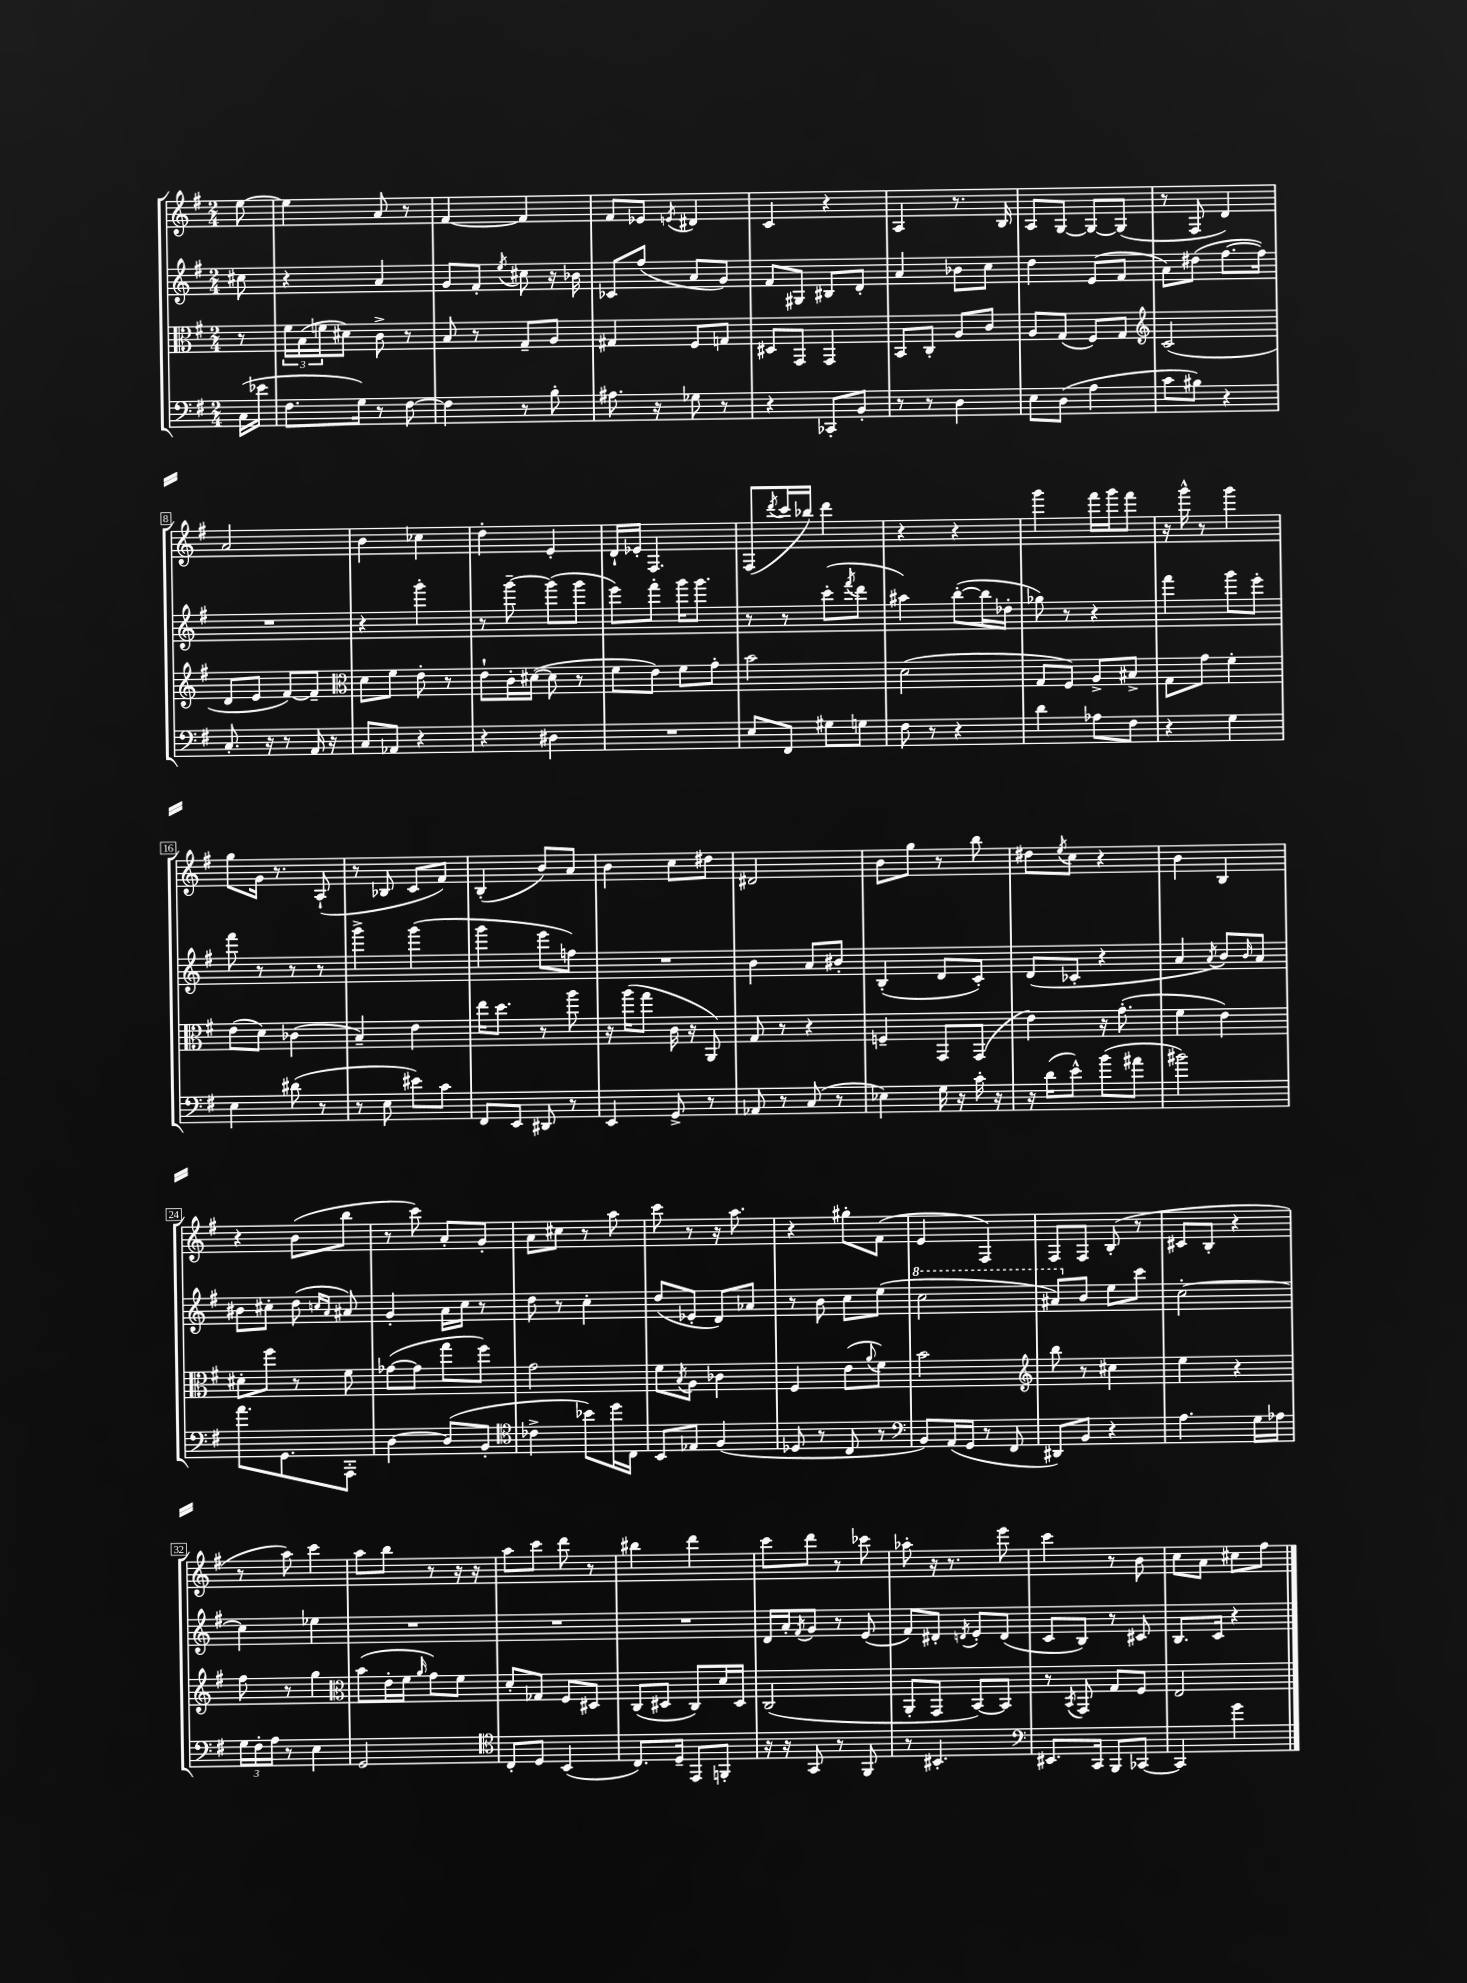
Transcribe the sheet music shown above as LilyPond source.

<<
\new StaffGroup <<
\new Staff = "s0" {
    \clef treble \key g \major \numericTimeSignature \time 2/4 \partial 8
    e''8~ |
    e''4 a'8 r8 |
    fis'4~ fis'4 |
    fis'8 ees'8 \acciaccatura { e'8 } dis'4 |
    c'4 r4 |
    a4 r8. b16 |
    a8 g8~ g8~ g8( |
    r8 fis8 d'4) |
    a'2 |
    b'4 ces''4 |
    d''4-. e'4-. |
    d'16-! ees'16-. fis4. |
    fis8( \acciaccatura { d'''8 } c'''16 bes''16) d'''4 |
    r4 r4 |
    g'''4 fis'''16 g'''16 fis'''8 |
    r16 g'''16-^ r8 g'''4 |
    g''8 g'16 r8. a8-!( |
    r8 bes8 c'8 fis'8) |
    b4-.( b'8) a'8 |
    b'4 c''8 dis''8 |
    dis'2 |
    b'8 g''8 r8 b''8 |
    dis''8 \acciaccatura { e''8 } c''8 r4 |
    b'4 b4 |
    r4 b'8( b''8 |
    r8 c'''8) a'8-. g'8-. |
    a'8 cis''8 r8 a''8 |
    c'''8 r8 r16 a''8. |
    r4 gis''8-. fis'8( |
    e'4 fis4) |
    fis8 fis8 b8-.( r8 |
    cis'8 b8-. r4 |
    r8 a''8) c'''4 |
    a''8 b''8 r8 r16 r16 |
    a''8 c'''8 d'''8 r8 |
    bis''4 d'''4 |
    c'''8 d'''8 r8 ces'''8 |
    aes''8-. r16 r8. e'''8 |
    c'''4 r8 b'8 |
    c''8 a'8 cis''8 fis''8 \bar "|." |
}
\new Staff = "s1" {
    \clef treble \key g \major \numericTimeSignature \time 2/4 \partial 8
    cis''8 |
    r4 a'4 |
    g'8 fis'8-. \acciaccatura { e''8 } cis''8 r16 bes'16 |
    ces'8 fis''8( a'8 g'8) |
    fis'8 gis8 bis8 d'8-. |
    a'4 bes'8 c''8 |
    d''4 e'8( fis'8 |
    a'8) dis''8( fis''8.~ fis''16) |
    R2 |
    r4 g'''4-. |
    r8 g'''8~-- g'''8( g'''8 |
    e'''8) fis'''8-. g'''16 g'''8. |
    r8 r8 c'''8-.( \acciaccatura { fis'''8 } d'''8 |
    ais''4) b''8~-.( b''16 des''16-. |
    ges''8) r8 r4 |
    fis'''4 g'''8 e'''8-. |
    fis'''8 r8 r8 r8 |
    g'''4-> g'''4( |
    g'''4 e'''8 f''8) |
    R2 |
    b'4 a'8 bis'8-. |
    b4-.( d'8 c'8-.) |
    d'8( ces'8-. r4 |
    a'4 \acciaccatura { a'8 } b'8) \grace { b'16 } a'8 |
    bis'8 cis''8-. d''8( \grace { c''16 a'16 } ais'8) |
    g'4-. a'16 c''16 r8 |
    d''8 r8 c''4-. |
    d''8( ees'8-. d'8) aes'8 |
    r8 b'8 c''8 e''8( |
    \ottava #1 c'''2 |
    ais''8) \ottava #0 b'8 e''8 c'''8 |
    c''2~-. |
    c''4 ees''4 |
    R2 |
    R2 |
    R2 |
    d'16 a'16-. \acciaccatura { fis'8 } g'8 r8 e'8( |
    fis'8) dis'8-. \acciaccatura { d'8 } e'8-. d'8( |
    c'8 b8) r8 cis'8 |
    b8. c'16 r4 \bar "|." |
}
\new Staff = "s2" {
    \clef alto \key g \major \numericTimeSignature \time 2/4 \partial 8
    r8 |
    \tuplet 3/2 { fis'16 b16( f'16 } dis'8) c'8-> r8 |
    b8 r8 g8-- a8 |
    gis4 fis8 g8 |
    dis8 g,8 g,4 |
    b,8 c8-. a8 c'8 |
    a8 g8( fis8) g8 |
    \clef treble c'2( |
    d'8 e'8 fis'8~) fis'8-- |
    \clef alto d'8 fis'8 e'8-. r8 |
    e'8-! c'16-. dis'16~( dis'8 r8 |
    fis'8 e'8) fis'8 g'8-. |
    b'2 |
    d'2( |
    g8 fis8) a8-> bis8-> |
    g8 g'8 fis'4-. |
    e'8( d'8) ces'4( |
    b4--) e'4 |
    e''16 d''8. r8 a''8 |
    r16 a''16( g''8 c'16 r16 a,8) |
    g8 r8 r4 |
    f4-- g,8 g,8( |
    e'4) r16 g'8.-.( |
    fis'4 e'4) |
    dis'8-. fis''8 r8 fis'8 |
    ges'8~( ges'8 g''8 fis''8) |
    g'2 |
    fis'8 \acciaccatura { b8 } a8 ces'4 |
    fis4 e'8( \appoggiatura { a'8 } fis'8) |
    b'2 |
    \clef treble b''8 r8 cis''4 |
    e''4 r4 |
    fis''8 r8 g''4 |
    \clef alto b'8( e'16-. fis'16 \grace { a'16 } g'8) fis'8 |
    d'8-. ges8 fis8 dis8 |
    c8( dis8 c8) d'16 dis16 |
    c2( |
    a,8-. g,8 b,8~) b,8 |
    r8 \acciaccatura { b,8 } g,8 g8 fis8 |
    e2 \bar "|." |
}
\new Staff = "s3" {
    \clef bass \key g \major \numericTimeSignature \time 2/4 \partial 8
    c16( ees'16 |
    fis8. g16) r8 fis8~ |
    fis4 r8 b8-. |
    ais8. r16 ges8 r8 |
    r4 ces,8-. b,8-. |
    r8 r8 d4 |
    e8 d8( a4 |
    c'8 bis8) r4 |
    c8.-. r16 r8 a,16 r16 |
    c8 aes,8 r4 |
    r4 dis4 |
    R2 |
    e8 fis,8 gis8 g8 |
    fis8 r8 r4 |
    d'4 aes8 fis8 |
    r4 g4 |
    e4 dis'8( r8 |
    r8 e8 eis'8) c'8 |
    fis,8 e,8 dis,8 r8 |
    e,4 g,8-> r8 |
    aes,8 r8 c8( r8 |
    ees4) g16 r16 c'16-. r16 |
    r16 d'16( e'8-^) b'8( ais'8 |
    bis'2) |
    a'8. g,8. a,,8-. |
    d4~ d8( b,8-. |
    \clef tenor ces'4-> bes'8) d''16 c16 |
    b,8 ees8 fis4( |
    des8 r8 c8 r8 |
    \clef bass b,8) a,16( g,16 r8 fis,8 |
    dis,8) b,8 r4 |
    a4. g16 aes16 |
    \tuplet 3/2 { g16 fis16-. a16 } r8 e4 |
    g,2 |
    \clef tenor c8-. d8 b,4( |
    c8.) d16-- e,8 f,8-. |
    r16 r16 g,8 r8 fis,8 |
    r8 bis,4.-. |
    \clef bass eis,8. c,16 b,,8 ces,8~ |
    ces,4 g'4 \bar "|." |
}
>>
>>
\layout { \context { \Score \override BarNumber.stencil = #(make-stencil-boxer 0.1 0.3 ly:text-interface::print) } }
